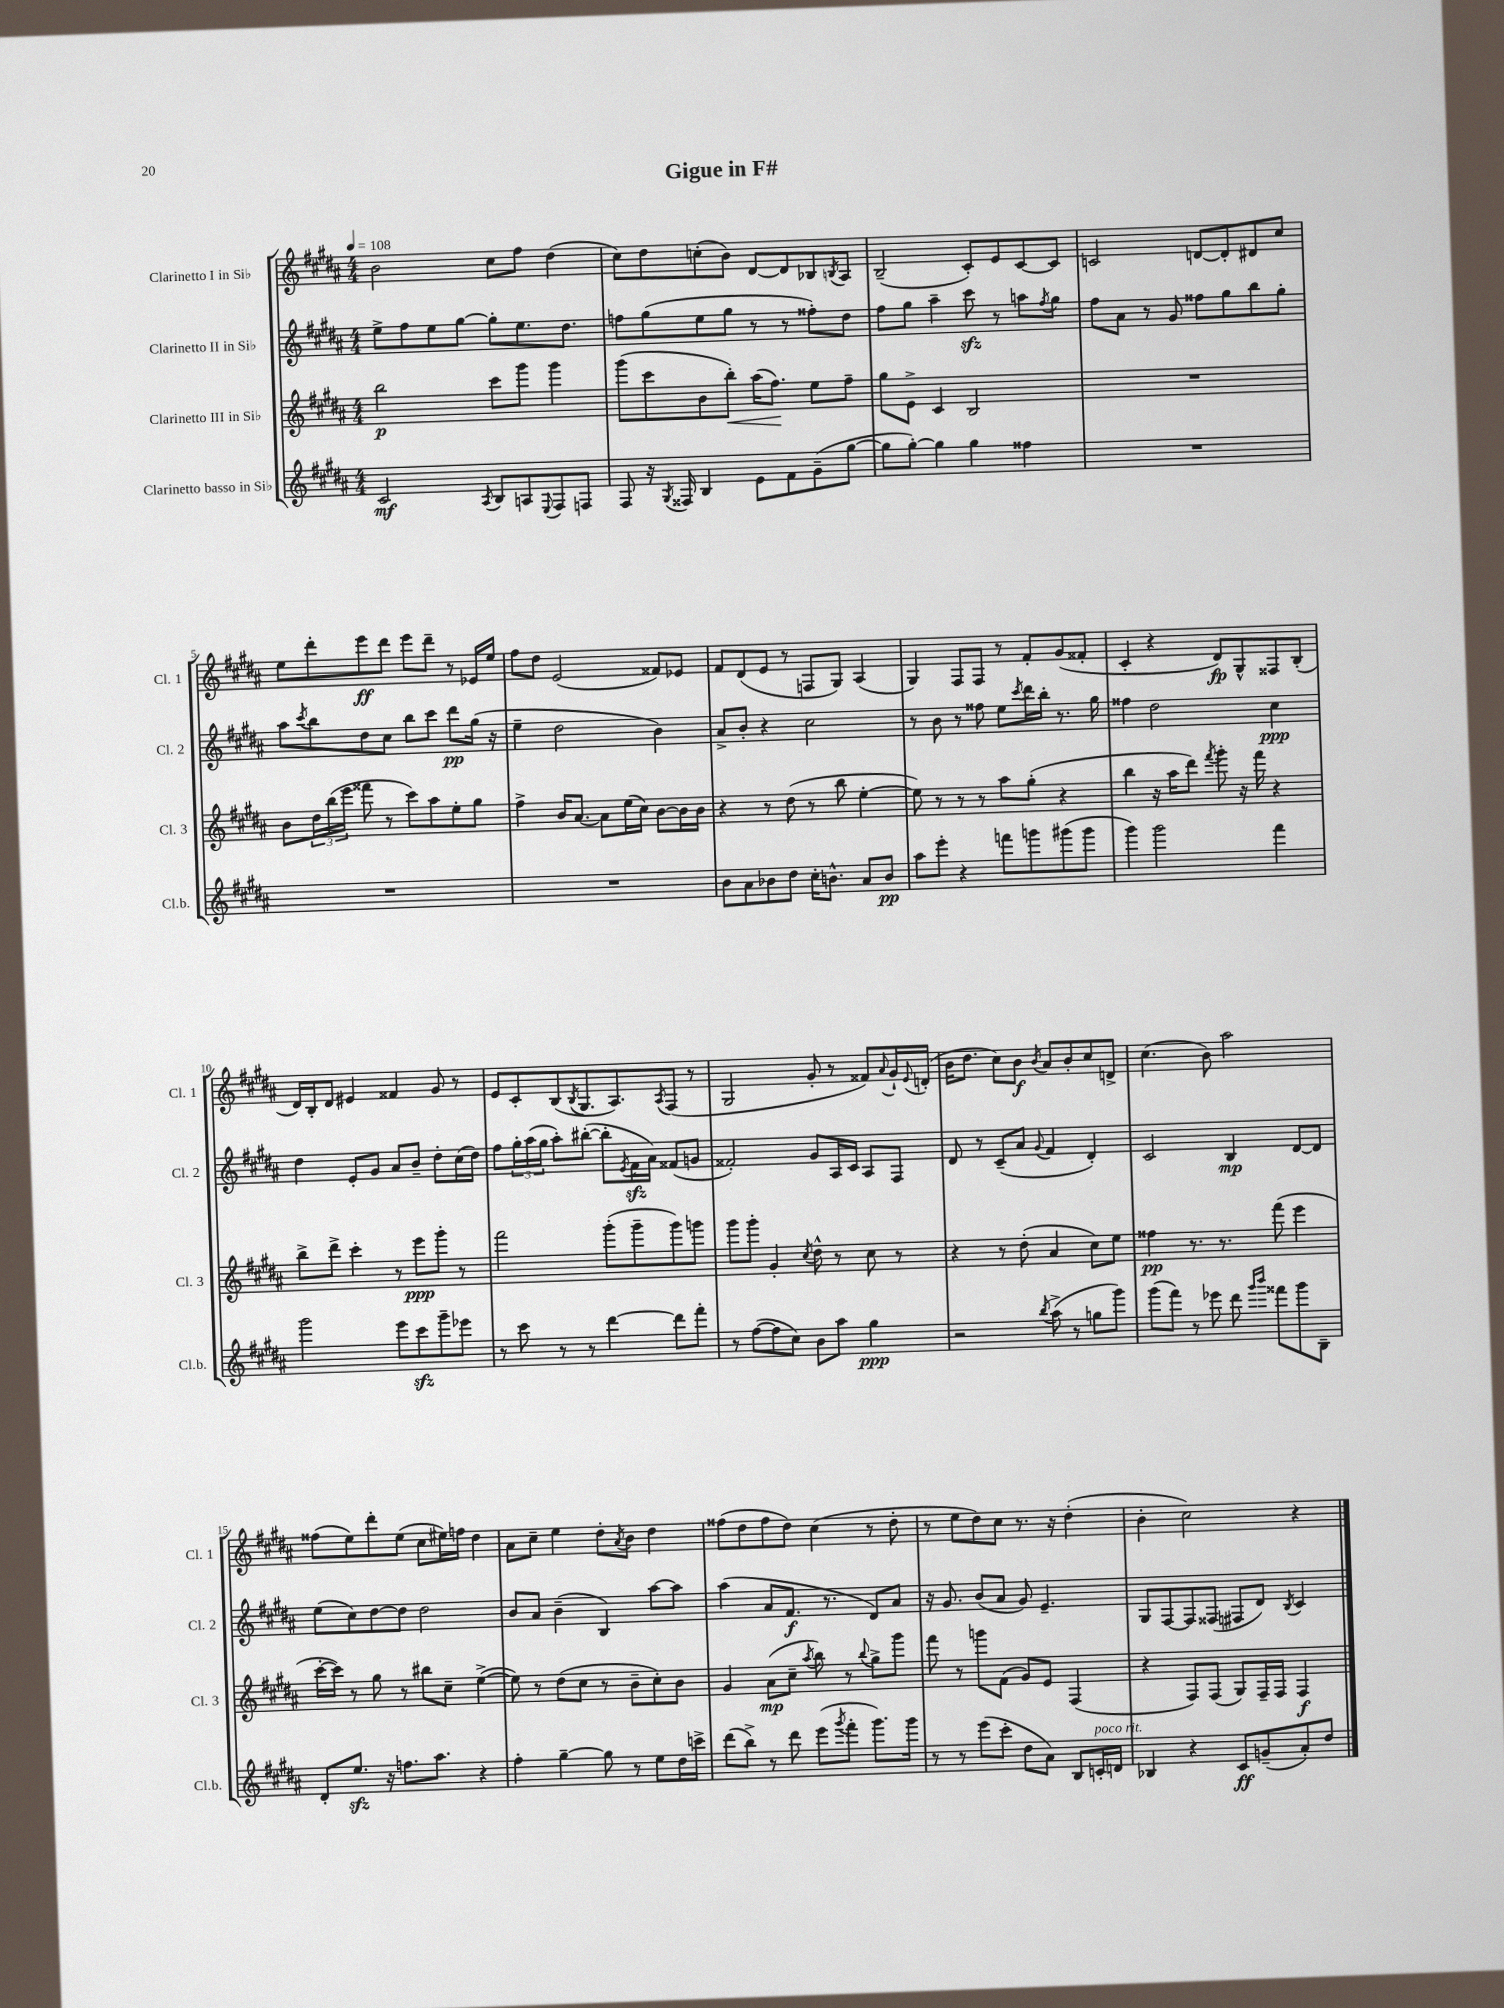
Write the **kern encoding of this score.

**kern	**dynam	**kern	**dynam	**kern	**dynam	**kern	**dynam
*part4	*part4	*part3	*part3	*part2	*part2	*part1	*part1
*staff4	*staff4	*staff3	*staff3	*staff2	*staff2	*staff1	*staff1
*I"Clarinetto basso in Si♭	*	*I"Clarinetto III in Si♭	*	*I"Clarinetto II in Si♭	*	*I"Clarinetto I in Si♭	*
*I'Cl.b.	*	*I'Cl. 3	*	*I'Cl. 2	*	*I'Cl. 1	*
*clefG2	*	*clefG2	*	*clefG2	*	*clefG2	*
*k[f#c#g#d#a#]	*	*k[f#c#g#d#a#]	*	*k[f#c#g#d#a#]	*	*k[f#c#g#d#a#]	*
*M4/4	*	*M4/4	*	*M4/4	*	*M4/4	*
*MM108	*	*MM108	*	*MM108	*	*MM108	*
=1	=1	=1	=1	=1	=1	=1	=1
2c#/	mf	2bb\	p	8ee^\L	.	2b\	.
.	.	.	.	8ff#\	.	.	.
.	.	.	.	8ee\	.	.	.
.	.	.	.	[8gg#\J	.	.	.
8qA#/	.	.	.	.	.	.	.
8B/L	.	8ccc#\L	.	8gg#'\L]	.	8cc#\L	.
8An/	.	8ggg#\J	.	8.ee\	.	8ff#\J	.
8qqE/	.	.	.	.	.	.	.
8F#/	.	4ggg#\	.	.	.	(4dd#\	.
.	.	.	.	8.dd#\J	.	.	.
8Fn/J	.	.	.	.	.	.	.
=2	=2	=2	=2	=2	=2	=2	=2
8F#/	.	(8ggg#\L	.	8ffn\L	.	8cc#\L)	.
16r	.	8ccc#\	.	(8gg#\	.	8dd#\	.
8qG#/	.	.	.	.	.	.	.
16F##X/	.	.	.	.	.	.	.
4B/	.	8b\	.	8ee\	.	(8ccn'\	.
!	!	!	!LO:HP:b	!	!	!	!
.	.	8bb'\J)	<	8gg#\J	.	8b\J)	.
8e\L	.	(16aa#\KL	.	8r	.	[8d#/L	.
.	.	8.ff#\J)	.	.	.	.	.
8f#\	.	.	.	8r	.	8d#/]	.
(8g#~\	.	8ee\L	[	8ff##X'\L)	.	8B-X/	.
.	.	.	.	.	.	8qBn/	.
[8gg#\J	.	8ff#~\J	.	8dd#\J	.	8A#/J	.
=3	=3	=3	=3	=3	=3	=3	=3
8gg#\L]	.	8gg#\L	.	8ff#\L	.	(2B~/	.
[8gg#'\J)	.	8e^\J	.	8gg#\J	.	.	.
4gg#\]	.	4c#/	.	4aa#~\	.	.	.
4gg#\	.	2B/	.	8ccc#zz\	.	8c#'/L)	.
.	.	.	.	8r	.	8e/	.
4ff##X\	.	.	.	8aan\L	.	[8c#/	.
.	.	.	.	8qff#/	.	.	.
.	.	.	.	8gg#\J	.	8c#/J]	.
=4	=4	=4	=4	=4	=4	=4	=4
1r	.	1r	.	8ff#\L	.	2cn/	.
.	.	.	.	8a#\J	.	.	.
.	.	.	.	8r	.	.	.
.	.	.	.	8g#/	.	.	.
.	.	.	.	8ff##X\L	.	[8dn/L	.
.	.	.	.	8gg#\	.	8d'/]	.
.	.	.	.	8bb\	.	8d#X/	.
.	.	.	.	8gg#'\J	.	8cc#/J	.
!!LO:LB:g=z
=5	=5	=5	=5	=5	=5	=5	=5
1r	.	8b\L	.	8aa#\L	.	8ee\L	.
.	.	.	.	8qccc#/	.	.	.
.	.	24dd#\L	.	8bb\	.	8ddd#'\	.
.	.	(24bb\	.	.	.	.	.
.	.	24eee\JJ	.	.	.	.	.
.	.	8fff##X\	.	8dd#\	.	8eee\	ff
.	.	8r	.	8cc#\J	.	8ddd#\J	.
.	.	8ccc#\L)	.	8bb\L	.	8eee\L	.
.	.	8aa#\	.	8ccc#\J	.	8ddd#~\J	.
.	.	8ee'\	.	8ddd#\L	pp	8r	.
.	.	8gg#\J	.	(16gg#\Jk	.	16e-X/LL	.
.	.	.	.	16r	.	16ee/JJ	.
=6	=6	=6	=6	=6	=6	=6	=6
1r	.	4ff#^\	.	4ee~\	.	8ff#\L	.
.	.	.	.	.	.	8dd#\J	.
.	.	16b/KL	.	2dd#\	.	(2e/	.
.	.	[8.a#/J	.	.	.	.	.
.	.	8a#\L]	.	.	.	.	.
.	.	(16ee\L	.	.	.	.	.
.	.	16cc#\JJ)	.	.	.	.	.
.	.	[8b\L	.	4b\)	.	8f##X/L)	.
.	.	16b\L]	.	.	.	8e-X/J	.
.	.	16b\JJ	.	.	.	.	.
=7	=7	=7	=7	=7	=7	=7	=7
8b\L	.	4r	.	8a#^/L	.	8f#/L	.
8a#\	.	.	.	8b'/J	.	(8d#/	.
8b-X\	.	8r	.	4r	.	8e/J	.
8dd#\J	.	(8dd#\	.	.	.	8r	.
16cc#'\KL	.	8r	.	2cc#\	.	8Fn/L	.
8.bn^^\J	.	.	.	.	.	.	.
.	.	8bb\	.	.	.	8G#/J)	.
8a#/L	.	[4ee'\	.	.	.	(4A#/	.
8b/J	pp	.	.	.	.	.	.
=8	=8	=8	=8	=8	=8	=8	=8
8aa#\L	.	8ee\])	.	8r	.	4G#/)	.
8eee'\J	.	8r	.	8b\	.	.	.
4r	.	8r	.	8r	.	8F#/L	.
.	.	8r	.	8ff##X\	.	8F#/J	.
8fffn\L	.	8aa#\L	.	8ee\L	.	8r	.
.	.	.	.	8qccc#/	.	.	.
8gggn\	.	(8gg#'\J	.	16ddd#\L	.	8f#'/L	.
.	.	.	.	16bb'\JJ	.	.	.
(8ggg#X\	.	4r	.	8.r	.	(8g#/	.
8ggg#\J	.	.	.	.	.	8f##X'/J	.
.	.	.	.	16gg#\	.	.	.
=9	=9	=9	=9	=9	=9	=9	=9
4ggg#\)	.	4bb\	.	4ff##X\	.	4c#'/	.
2ggg#\	.	16r	.	2dd#\	.	4r	.
.	.	16aa#\KL	.	.	.	.	.
.	.	8ddd#\J)	.	.	.	.	.
.	.	8qfff#/	.	.	.	.	.
.	.	8ggg#'\	.	.	.	8d#/L)	fp
.	.	16r	.	.	.	8G#^^/	.
.	.	16fff#\	.	.	.	.	.
4fff#\	.	4r	.	4cc#\	ppp	8F##X/	.
.	.	.	.	.	.	(8B'/J	.
!!LO:LB:g=z
=10	=10	=10	=10	=10	=10	=10	=10
2ggg#\	.	8bb^\L	.	4dd#\	.	16d#/LL)	.
.	.	.	.	.	.	16B'/J	.
.	.	8ddd#^\J	.	.	.	8d#/J	.
.	.	4ccc#'\	.	8e'/L	.	4e#X/	.
.	.	.	.	8g#/J	.	.	.
8eee\L	.	8r	.	8a#/L	.	4f##X/	.
8ccc#zz\	.	8eee\L	ppp	8b~/J	.	.	.
8ggg#~\	.	8ggg#'\J	.	8dd#'\L	.	8g#/	.
8eee-X\J	.	8r	.	(16cc#\L	.	8r	.
.	.	.	.	16dd#\JJ)	.	.	.
=11	=11	=11	=11	=11	=11	=11	=11
8r	.	2fff#\	.	8ff#\L	.	8e/L	.
8ccc#\	.	.	.	24gg#'\L	.	8c#'/	.
.	.	.	.	(24aa#\	.	.	.
.	.	.	.	24gg#\JJ	.	.	.
8r	.	.	.	8aa#'\L)	.	(8B/	.
.	.	.	.	.	.	8qB/	.
8r	.	.	.	([8bb#X'\J	.	8.G#/	.
[4ddd#\	.	(8ggg#'\L	.	8bb#'\L]	.	.	.
.	.	.	.	.	.	8.A#/)	.
.	.	.	.	8qe/	.	.	.
.	.	8ggg#~\	.	16f#zz\L	.	.	.
.	.	.	.	16a#\JJ)	.	.	.
.	.	.	.	.	.	8qA#/	.
8ddd#\L]	.	8ggg#\)	.	(8f##X/L	.	(8F#/J	.
8fff#'\J	.	8gggn\J	.	8gn/J	.	8r	.
=12	=12	=12	=12	=12	=12	=12	=12
8r	.	8ggg#\L	.	2f##X'/)	.	2G#/	.
([8ff#\L	.	8ggg#'\J	.	.	.	.	.
8ff#\]	.	4g#'/	.	.	.	.	.
8cc#\J)	.	.	.	.	.	.	.
.	.	8qcc#/	.	.	.	.	.
8b\L	.	8dd#^^\	.	8g#/L	.	8g#'/	.
8aa#\J	.	8r	.	16A#/L	.	8r	.
.	.	.	.	16c#/JJ	.	.	.
4gg#\	ppp	8cc#\	.	8A#/L	.	8f##X/L)	.
.	.	.	.	.	.	8qqa#/	.
.	.	8r	.	8F#/J	.	16g#`/L	.
.	.	.	.	.	.	8qqe/	.
.	.	.	.	.	.	(16dn'/JJ	.
=13	=13	=13	=13	=13	=13	=13	=13
2r	.	4r	.	8d#/	.	16b\KL	.
.	.	.	.	.	.	8.dd#\J	.
.	.	.	.	8r	.	.	.
.	.	8r	.	(8c#~/L	.	8cc#\L)	.
.	.	(8dd#'\	.	8a#/J	.	8b\J	f
8qbb/	.	.	.	8qqg#/	.	8qb/	.
(8aa#^\	.	4a#/	.	4f#/	.	8a#/L	.
8r	.	.	.	.	.	8b'/	.
8ggn\L	.	8cc#\L)	.	4d#'/)	.	8cc#/	.
8ggg#\J)	.	8ee\J	.	.	.	8dn^/J	.
=14	=14	=14	=14	=14	=14	=14	=14
(8ggg#\L	.	4ff##X\	pp	2c#/	.	(4.cc#\	.
8fff#\J)	.	.	.	.	.	.	.
8r	.	8.r	.	.	.	.	.
8eee-X\	.	.	.	.	.	8b\)	.
.	.	8.r	.	.	.	.	.
8ddd#\	.	.	.	4B/	mp	2aa#\	.
16qqggg#/LL	.	.	.	.	.	.	.
16qqbbb/JJ	.	.	.	.	.	.	.
8fff##X\L	.	(8fff#\	.	.	.	.	.
8ggg#\	.	4eee\	.	[8d#/L	.	.	.
8B~\J	.	.	.	8d#/J]	.	.	.
!!LO:LB:g=z
=15	=15	=15	=15	=15	=15	=15	=15
8d#'/L	.	[16ccc#'\LL	.	(8ee\L	.	(8ff##X\L	.
.	.	16ccc#\JJ])	.	.	.	.	.
8.eezz/J	.	8r	.	8cc#\)	.	8ee\)	.
.	.	8gg#\	.	[8dd#\	.	8ddd#'\	.
16r	.	.	.	.	.	.	.
8.ffn\L	.	8r	.	8dd#\J]	.	(8ee\J	.
.	.	8bb#X\L	.	2dd#\	.	8cc#\L	.
8.aa#\J	.	.	.	.	.	.	.
.	.	8cc#~\J	.	.	.	16ee#X\L)	.
.	.	.	.	.	.	16ffn\JJ	.
4r	.	([4ee^\	.	.	.	4dd#\	.
=16	=16	=16	=16	=16	=16	=16	=16
4ff#'\	.	8ee\])	.	8b/L	.	8a#\L	.
.	.	8r	.	8a#/J	.	8cc#~\J	.
[4gg#~\	.	(8dd#\L	.	(4b~\	.	4ee\	.
.	.	8cc#\J	.	.	.	.	.
8gg#\]	.	8r	.	4B/)	.	8dd#'\L	.
.	.	.	.	.	.	8qa#/	.
8r	.	8b~\L	.	.	.	8b\J	.
8ee\L	.	8cc#'\)	.	[8aa#\L	.	4dd#\	.
16dd#\L	.	8b\J	.	8aa#\J]	.	.	.
16cccn^\JJ	.	.	.	.	.	.	.
=17	=17	=17	=17	=17	=17	=17	=17
(8ddd#\L	.	4g#/	.	(4aa#\	.	(8ff##X\L	.
8bb^\J)	.	.	.	.	.	8dd#\	.
8r	.	(8a#\L	mp	8a#/L	.	8ff##\	.
8ddd#\	.	8cc#~\J	.	8.f#/J	f	8dd#\J)	.
.	.	8qaa#/	.	.	.	.	.
(8eee\L	.	8bb\)	.	.	.	(4cc#\	.
.	.	.	.	8.r	.	.	.
8qggg#/	.	.	.	.	.	.	.
8fff#'\J	.	8r	.	.	.	.	.
.	.	8qqbb/	.	.	.	.	.
8.ggg#\L)	.	8gg#^\L	.	8d#/L)	.	8r	.
.	.	8ggg#\J	.	8a#/J	.	8dd#'\	.
16ggg#\Jk	.	.	.	.	.	.	.
=18	=18	=18	=18	=18	=18	=18	=18
8r	.	8fff#\	.	16r	.	8r	.
.	.	.	.	8.g#/	.	.	.
8r	.	8r	.	.	.	8ee\L	.
(8eee\L	.	8gggn\L	.	(8b/L	.	8dd#\)	.
8ccc#'\J	.	(8f#\J	.	8a#/J	.	8cc#\J	.
8dd#\L	.	8g#/L)	.	8g#/)	.	8.r	.
8a#\J)	.	8e/J	.	4.e~/	.	.	.
.	.	.	.	.	.	16r	.
8B/L	.	(4F#/	.	.	.	(4dd#'\	.
!LO:TX:a:i:t=poco rit.	!	!	!	!	!	!	!
16cn'/L	.	.	.	.	.	.	.
16dn/JJ	.	.	.	.	.	.	.
=19	=19	=19	=19	=19	=19	=19	=19
4B-X/	.	4r	.	8G#/L	.	4b'\	.
.	.	.	.	[8F#/	.	.	.
4r	.	8F#/L)	.	8F#/]	.	2cc#\)	.
.	.	(8F#/J	.	(8F##X/J	.	.	.
8c#/L	ff	8G#/L)	.	8F#X/L	.	.	.
(8gn~/	.	16F#~/L	.	8d#/J)	.	.	.
.	.	16F#/JJ	.	.	.	.	.
.	.	.	.	8qB/	.	.	.
8a#'/)	.	4F#/	f	4c#/	.	4r	.
8dd#/J	.	.	.	.	.	.	.
==	==	==	==	==	==	==	==
*-	*-	*-	*-	*-	*-	*-	*-
